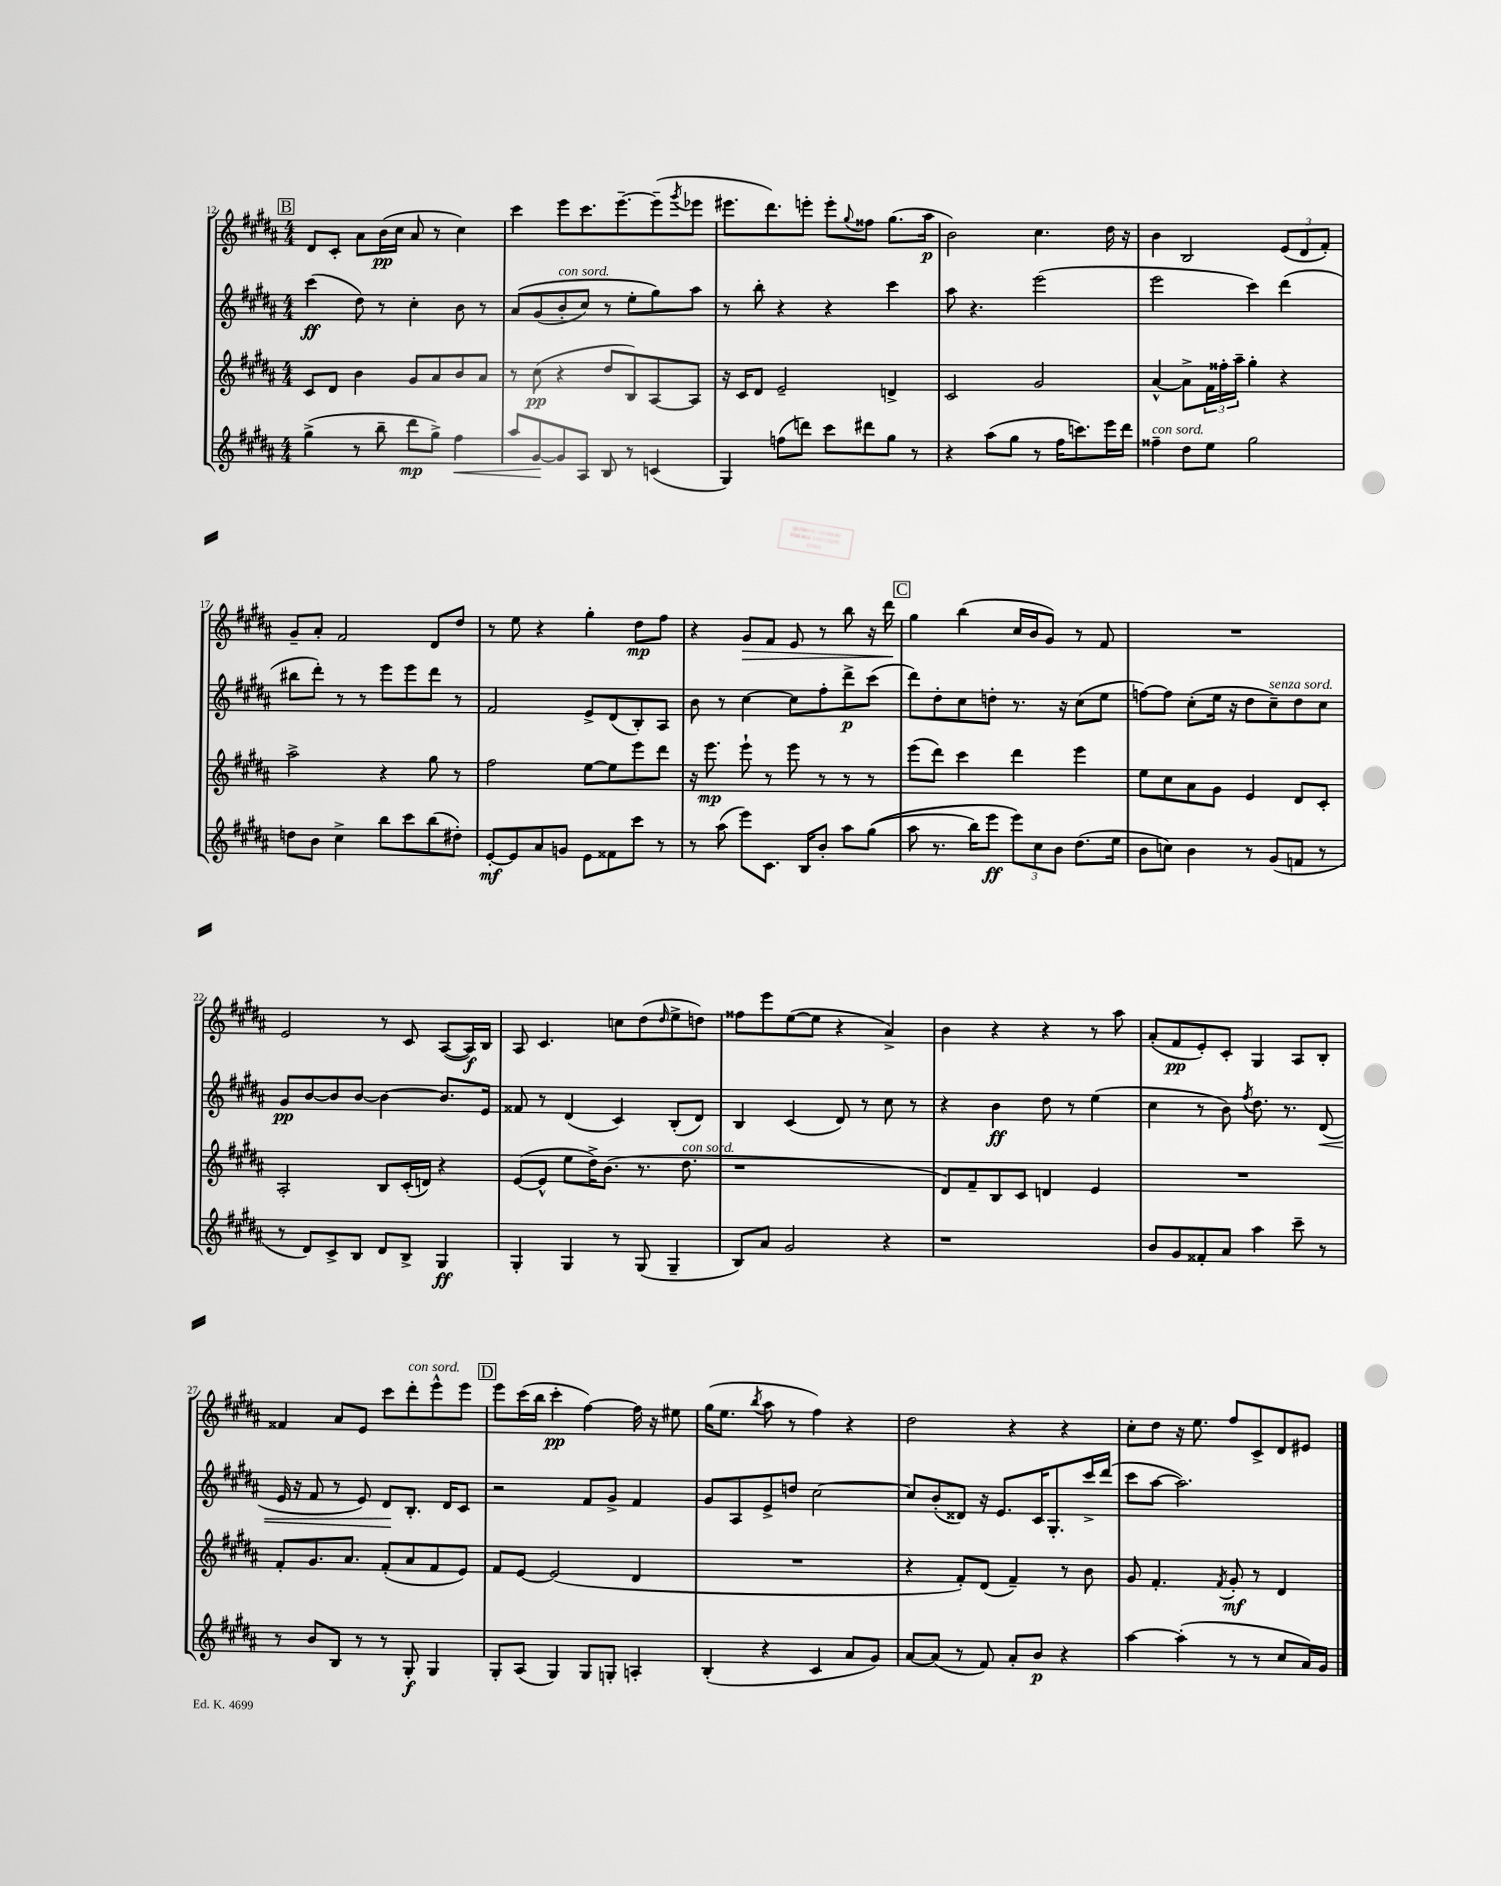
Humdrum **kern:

**kern	**kern	**kern	**kern
*staff4	*staff3	*staff2	*staff1
*clefG2	*clefG2	*clefG2	*clefG2
*k[f#c#g#d#a#]	*k[f#c#g#d#a#]	*k[f#c#g#d#a#]	*k[f#c#g#d#a#]
*M4/4	*M4/4	*M4/4	*M4/4
(4gg#^	8c#	(4ccc#	8d#
.	8d#	.	8c#'
8r	4b	8dd#)	8a#
8bb~	.	8r	(16b
.	.	.	16cc#
8ddd#	8g#	4cc#'	8a#
8gg#^)	8a#	.	8r
4ff#	8b	8b	4cc#)
.	8a#	8r	.
=	=	=	=
8aa#	8r	&(8a#	4ccc#
[8g#	(8cc#	(8g#	.
8g#]	4r	8b'	8eee
8A#	.	8cc#)	8.ccc#
8B	8dd#	8r	.
.	.	.	[8.eee~
8r	8B)	8ee'	.
(4c	[8A#	8gg#&)	(8eee~]
.	.	.	8qggg#
.	8A#]	8aa#	8eee-
=	=	=	=
4G#)	16r	8r	8.eee#
.	16c#	.	.
.	8d#	8bb'	.
.	.	.	8.ddd#)
(8ff	2e~	4r	.
8ddd)	.	.	8eee'
8ccc#	.	4r	8eee'
.	.	.	8qqgg#
8ddd#	.	.	8ff##
8gg#	4d^	4ccc#	(8.gg#
8r	.	.	.
.	.	.	16aa#
=	=	=	=
4r	2c#	8aa#	2b)
.	.	4.r	.
(8aa#	.	.	.
8gg#	.	.	.
8r	2g#	(2eee	4.cc#
16ff#	.	.	.
8.ccc)	.	.	.
16eee	.	.	16dd#
16ddd#	.	.	16r
=	=	=	=
4ff##~	[4a#^^	2eee	4b
8dd#	8a#^]	.	2B
8ee	24f#	.	.
.	24ff##'	.	.
.	24aa#~	.	.
2gg#	4gg#'	4ccc#)	.
.	4r	(4ddd#	(12e
.	.	.	12d#
.	.	.	12f#')
=	=	=	=
8dd	2aa#^	8bb#	8g#~
8b	.	8ddd#')	8a#'
4cc#^	.	8r	2f#
.	.	8r	.
8bb	4r	8eee	.
8ccc#	.	8eee	.
(8bb	8gg#	8ddd#	8d#
8dd#')	8r	8r	8dd#
=	=	=	=
[8e'	2ff#	2f#	8r
8e]	.	.	8ee
8a#	.	.	4r
8g	.	.	.
8e	[8ee	8e^	4gg#'
8f##	8ee]	(8d#	.
8ccc#	8eee	8B')	8dd#
8r	8ddd#	8A#	8ff#
=	=	=	=
8r	16r	8b	4r
.	8.eee	.	.
(8aa#	.	8r	.
8eee)	8eee`	[4cc#	8g#
8.c#	8r	.	8f#
.	8eee	8cc#]	8e
16B	.	.	.
8b'	8r	8ff#'	8r
8aa#	8r	8ddd#^	8bb
&((8gg#	8r	(8ccc#	16r
.	.	.	16ddd#
=	=	=	=
8aa#	(8eee	8ddd#)	4gg#
8.r	8ddd#)	8dd#'	.
.	4ccc#	8cc#	(4bb
16bb)	.	.	.
8eee	.	8dd'	.
12eee&)	4ddd#	8.r	16cc#
.	.	.	16b
12cc#	.	.	.
.	.	.	8g#)
12b	.	.	.
.	.	16r	.
(8.dd#	4eee	(8cc#	8r
.	.	8ee	8f#
16ee	.	.	.
=	=	=	=
8b	8ee	[8ff)	1r
8cc)	8cc#	8ff]	.
4b	8a#	(8cc#'	.
.	8g#	16ee	.
.	.	16r	.
8r	4e	8dd#	.
(8g#	.	8cc#~)	.
8f	8d#	8dd#	.
8r	8c#'	8cc#	.
=	=	=	=
8r	2A#'	8g#	2e
8d#)	.	[8b	.
8c#^	.	8b]	.
8B	.	[8b	.
8d#	8B	4b_	8r
8B^	(16c#'	.	8c#
.	16d)	.	.
4G#	4r	8.b]	([8A#
.	.	.	16A#])
.	.	16e	16B
=	=	=	=
4G#'	([8e	8f##	8A#
.	8e^^]	8r	4.c#
4G#	8ee	(4d#	.
.	16dd#^)	.	.
.	(8.b	.	.
8r	.	4c#)	8cc
(8G#	8.r	.	(8dd#
.	.	.	16qqdd#
4G#~	.	(8B'	8ee^
.	8.dd#	.	.
.	.	8d#)	8dd)
=	=	=	=
8B)	1r	4B	8ff##
8a#	.	.	8eee
2g#	.	(4c#	([8ee
.	.	.	8ee]
.	.	8d#)	4r
.	.	8r	.
4r	.	8cc#	4a#^)
.	.	8r	.
=	=	=	=
1r	8d#)	4r	4b
.	8f#~	.	.
.	8B	4b	4r
.	8c#	.	.
.	4d	8dd#	4r
.	.	8r	.
.	4e	(4ee	8r
.	.	.	8aa#
=	=	=	=
8b	1r	4cc#	(8a#'
8g#	.	.	8f#
8f##'	.	8r	8e')
8a#	.	8b)	8c#'
.	.	8qff#	.
4aa#	.	8.dd#	4G#
.	.	8.r	.
8ccc#~	.	.	8A#
8r	.	(8d#	8B'
=	=	=	=
8r	8f#'	16e	4f##
.	.	16r	.
8b	8.g#	8f#	.
8B	.	8r	8a#
.	8.a#	.	.
8r	.	8e)	8e
8r	(8f#'	8d#	8ccc#
8G#'	8a#	8.B'	8ddd#'
4G#	8f#	.	8eee^^
.	.	16d#	.
.	8e)	8c#	8eee
=	=	=	=
8G#'	8f#	2r	8eee
(8A#	[8e	.	(16ccc#
.	.	.	16bb
4G#)	(2e]	.	4ccc#'
8G#	.	8f#	[4ff#)
8G'	.	8g#^	.
4A'	4d#	4f#	16ff#]
.	.	.	16r
.	.	.	8ee#
=	=	=	=
(4B'	1r	8g#	(16gg#
.	.	.	8.ee
.	.	8A#	.
.	.	.	8qbb
4r	.	8e^	8aa#
.	.	8dd	8r
4c#	.	[2cc#	4ff#)
8a#	.	.	4r
8g#)	.	.	.
=	=	=	=
[8a#	4r	8cc#]	2dd#
(8a#]	.	(8b'	.
8r	8f#')	8d##)	.
8f#)	(8d#	16r	.
.	.	8.e	.
8a#'	4f#~)	.	4r
8b	.	16c#	.
.	.	8.G#'	.
4r	8r	.	4r
.	8b	16ccc#^	.
.	.	(16ddd#	.
=	=	=	=
[4aa#	8g#	8ccc#	8cc#'
.	4.f#'	[8aa#	8dd#
(4aa#']	.	2.aa#])	16r
.	.	.	8.ee
.	8qf#	.	.
8r	8g#'	.	8ff#
8r	8r	.	8c#^
8cc#	4d#	.	8d#
16a#)	.	.	8e#
16g#	.	.	.
==	==	==	==
*-	*-	*-	*-
